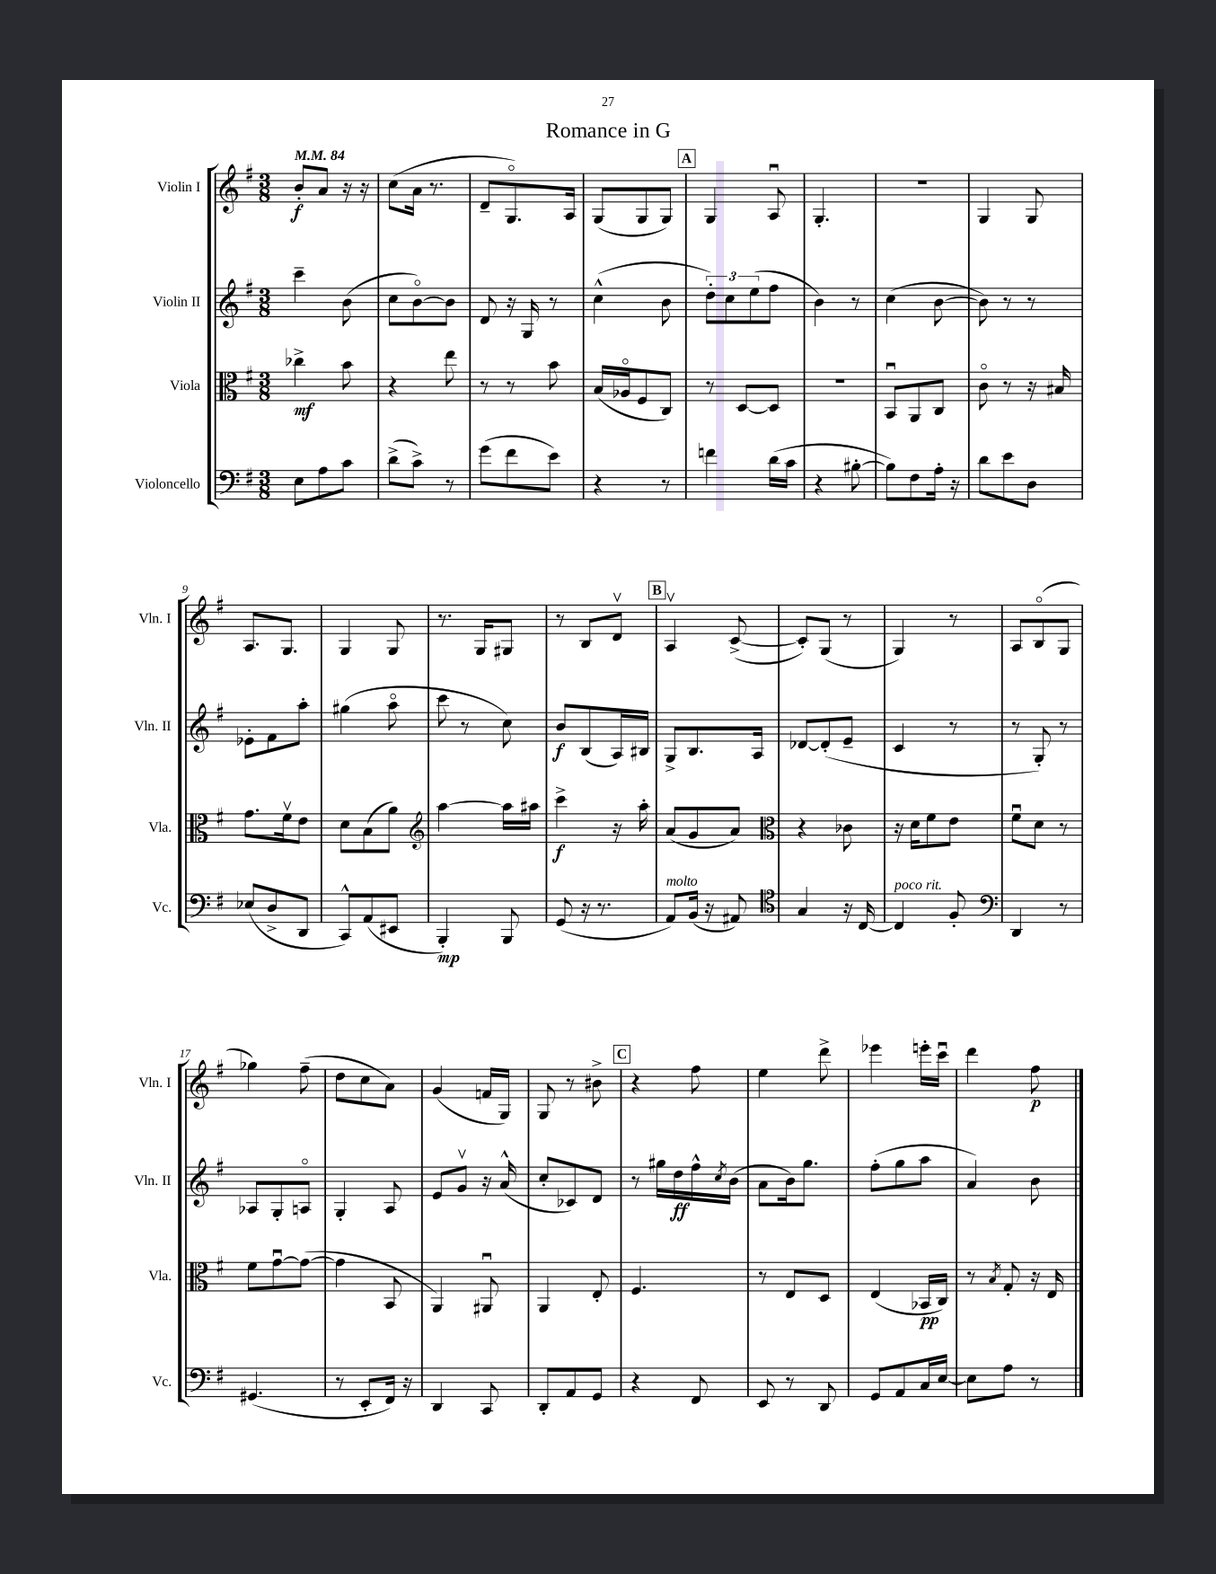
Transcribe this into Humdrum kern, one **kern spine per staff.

**kern	**dynam	**kern	**dynam	**kern	**dynam	**kern	**dynam
*part4	*part4	*part3	*part3	*part2	*part2	*part1	*part1
*staff4	*staff4	*staff3	*staff3	*staff2	*staff2	*staff1	*staff1
*I"Violoncello	*	*I"Viola	*	*I"Violin II	*	*I"Violin I	*
*I'Vc.	*	*I'Vla.	*	*I'Vln. II	*	*I'Vln. I	*
*clefF4	*	*clefC3	*	*clefG2	*	*clefG2	*
*k[f#]	*	*k[f#]	*	*k[f#]	*	*k[f#]	*
*M3/8	*	*M3/8	*	*M3/8	*	*M3/8	*
*MM84	*	*MM84	*	*MM84	*	*MM84	*
=1	=1	=1	=1	=1	=1	=1	=1
8E\L	.	4cc-X^\	mf	4ccc~\	.	8b'/L	f
8A\	.	.	.	.	.	8a/J	.
8c\J	.	8b\	.	(8b\	.	16r	.
.	.	.	.	.	.	16r	.
=2	=2	=2	=2	=2	=2	=2	=2
(8d^\L	.	4r	.	8cc\L	.	(8cc\L	.
8c^\J)	.	.	.	[8b\)	.	16a\Jk	.
.	.	.	.	.	.	8.r	.
8r	.	8ee\	.	8b\J]	.	.	.
=3	=3	=3	=3	=3	=3	=3	=3
(8g\L	.	8r	.	8d/	.	8d~/L	.
8f#\	.	8r	.	16r	.	8.G/)	.
.	.	.	.	16G/	.	.	.
8e\J)	.	8b\	.	8r	.	.	.
.	.	.	.	.	.	16A/Jk	.
=4	=4	=4	=4	=4	=4	=4	=4
4r	.	(16B/LL	.	(4cc^^\	.	(8G/L	.
.	.	16A-X/J	.	.	.	.	.
.	.	8F#/	.	.	.	8G/	.
8r	.	8C/J)	.	8b\	.	8G/J)	.
!!LO:REH:place=s1:t=A
=5	=5	=5	=5	=5	=5	=5	=5
4fn\	.	8r	.	12dd'\L)	.	4G/	.
.	.	.	.	12cc\	.	.	.
.	.	[8D/L	.	.	.	.	.
.	.	.	.	(12ee\	.	.	.
(16d\LL	.	8D/J]	.	8ff#\J	.	8Au/	.
16c\JJ	.	.	.	.	.	.	.
=6	=6	=6	=6	=6	=6	=6	=6
4r	.	4.r	.	4b\)	.	4.G'/	.
[8B#X'\	.	.	.	8r	.	.	.
=7	=7	=7	=7	=7	=7	=7	=7
8B#\L])	.	8BBu/L	.	(4cc\	.	4.r	.
8F#\	.	8AA/	.	.	.	.	.
16A'\Jk	.	8C/J	.	[8b\	.	.	.
16r	.	.	.	.	.	.	.
=8	=8	=8	=8	=8	=8	=8	=8
8d\L	.	8c\	.	8b\])	.	4G/	.
8e\	.	8r	.	8r	.	.	.
8D\J	.	16r	.	8r	.	8G/	.
.	.	16B#X/	.	.	.	.	.
!!LO:LB:g=z
=9	=9	=9	=9	=9	=9	=9	=9
(8E-X/L	.	8.g\L	.	8e-X'\L	.	8.A/L	.
8D^/	.	.	.	8f#\	.	.	.
.	.	16f#v\k	.	.	.	8.G/J	.
8DD/J	.	8e\J	.	8aa'\J	.	.	.
=10	=10	=10	=10	=10	=10	=10	=10
8CC^^/L)	.	8d\L	.	(4gg#X\	.	4G/	.
(8AA/	.	(8B\	.	.	.	.	.
8EE#X/J	.	8a\J)	.	8aa\	.	8G/	.
=11	=11	=11	=11	=11	=11	=11	=11
*	*	*clefG2	*	*	*	*	*
4BBB'/)	mp	[4aa\	.	8ccc\	.	8.r	.
.	.	.	.	8r	.	.	.
.	.	.	.	.	.	16G/KL	.
8BBB/	.	16aa\LL]	.	8cc\)	.	8G#X/J	.
.	.	16aa#X\JJ	.	.	.	.	.
=12	=12	=12	=12	=12	=12	=12	=12
(8GG/	.	4ccc^\	f	8b/L	f	8r	.
16r	.	.	.	(8B/	.	8B/L	.
8.r	.	.	.	.	.	.	.
.	.	16r	.	16A/L)	.	8dv/J	.
.	.	16aa'\	.	16B#X/JJ	.	.	.
!!LO:REH:place=s1:t=B
=13	=13	=13	=13	=13	=13	=13	=13
!LO:TX:a:i:t=molto	!	!	!	!	!	!	!
8AA/L)	.	(8a/L	.	8G^/L	.	4Av/	.
(16BB/Jk	.	8g/	.	8.B/	.	.	.
16r	.	.	.	.	.	.	.
8AA#X/)	.	8a/J)	.	.	.	([8c^/	.
.	.	.	.	16A/Jk	.	.	.
=14	=14	=14	=14	=14	=14	=14	=14
*clefC4	*	*clefC3	*	*	*	*	*
4G/	.	4r	.	[8d-X/L	.	8c'/L])	.
.	.	.	.	(8d-'/]	.	(8G/J	.
16r	.	8c-X\	.	8e~/J	.	8r	.
[16C/	.	.	.	.	.	.	.
=15	=15	=15	=15	=15	=15	=15	=15
!LO:TX:a:i:t=poco rit.	!	!	!	!	!	!	!
4C/]	.	16r	.	4c/	.	4G/)	.
.	.	16d\KL	.	.	.	.	.
.	.	8f#\	.	.	.	.	.
8F#'/	.	8e\J	.	8r	.	8r	.
=16	=16	=16	=16	=16	=16	=16	=16
*clefF4	*	*	*	*	*	*	*
4DD/	.	8f#u\L	.	8r	.	8A/L	.
.	.	8d\J	.	8G'/)	.	(8B/	.
8r	.	8r	.	8r	.	8G/J	.
!!LO:LB:g=z
=17	=17	=17	=17	=17	=17	=17	=17
(4.GG#X/	.	8f#\L	.	8A-X/L	.	4gg-X\)	.
.	.	[8gu\	.	8G'/	.	.	.
.	.	(8g\J_	.	8An/J	.	(8ff#~\	.
=18	=18	=18	=18	=18	=18	=18	=18
8r	.	4g\]	.	4G'/	.	8dd\L	.
8EE'/L	.	.	.	.	.	8cc\	.
16FF#/Jk)	.	8BB/	.	8A/	.	8a\J)	.
16r	.	.	.	.	.	.	.
=19	=19	=19	=19	=19	=19	=19	=19
4DD/	.	4AA/)	.	8e/L	.	(4g/	.
.	.	.	.	8gv/J	.	.	.
8CC/	.	8AA#Xu/	.	16r	.	16fn/LL	.
.	.	.	.	(16a^^/	.	16G/JJ)	.
=20	=20	=20	=20	=20	=20	=20	=20
8DD'/L	.	4AA/	.	8cc'/L	.	8G/	.
8AA/	.	.	.	8c-X/)	.	8r	.
8GG/J	.	8E'/	.	8d/J	.	8b#X^\	.
!!LO:REH:place=s1:t=C
=21	=21	=21	=21	=21	=21	=21	=21
4r	.	4.F#/	.	8r	.	4r	.
.	.	.	.	16gg#X\LL	.	.	.
.	.	.	.	16dd\	ff	.	.
8FF#/	.	.	.	16ff#^^\	.	8ff#\	.
.	.	.	.	8qcc/	.	.	.
.	.	.	.	(16b\JJ	.	.	.
=22	=22	=22	=22	=22	=22	=22	=22
8EE/	.	8r	.	8a\L	.	4ee\	.
8r	.	8E/L	.	16b\k)	.	.	.
.	.	.	.	8.gg\J	.	.	.
8DD/	.	8D/J	.	.	.	8ddd^\	.
=23	=23	=23	=23	=23	=23	=23	=23
8GG/L	.	(4E/	.	(8ff#'\L	.	4eee-X\	.
8AA/	.	.	.	8gg\	.	.	.
16C/L	.	16BB-X/LL	pp	8aa\J	.	16eeen'\LL	.
[16E/JJ	.	16C/JJ)	.	.	.	16cccu\JJ	.
=24	=24	=24	=24	=24	=24	=24	=24
8E\L]	.	8r	.	4a/)	.	4ddd\	.
.	.	8qB/	.	.	.	.	.
8A\J	.	8G'/	.	.	.	.	.
8r	.	16r	.	8b\	.	8ff#\	p
.	.	16E/	.	.	.	.	.
==	==	==	==	==	==	==	==
*-	*-	*-	*-	*-	*-	*-	*-
